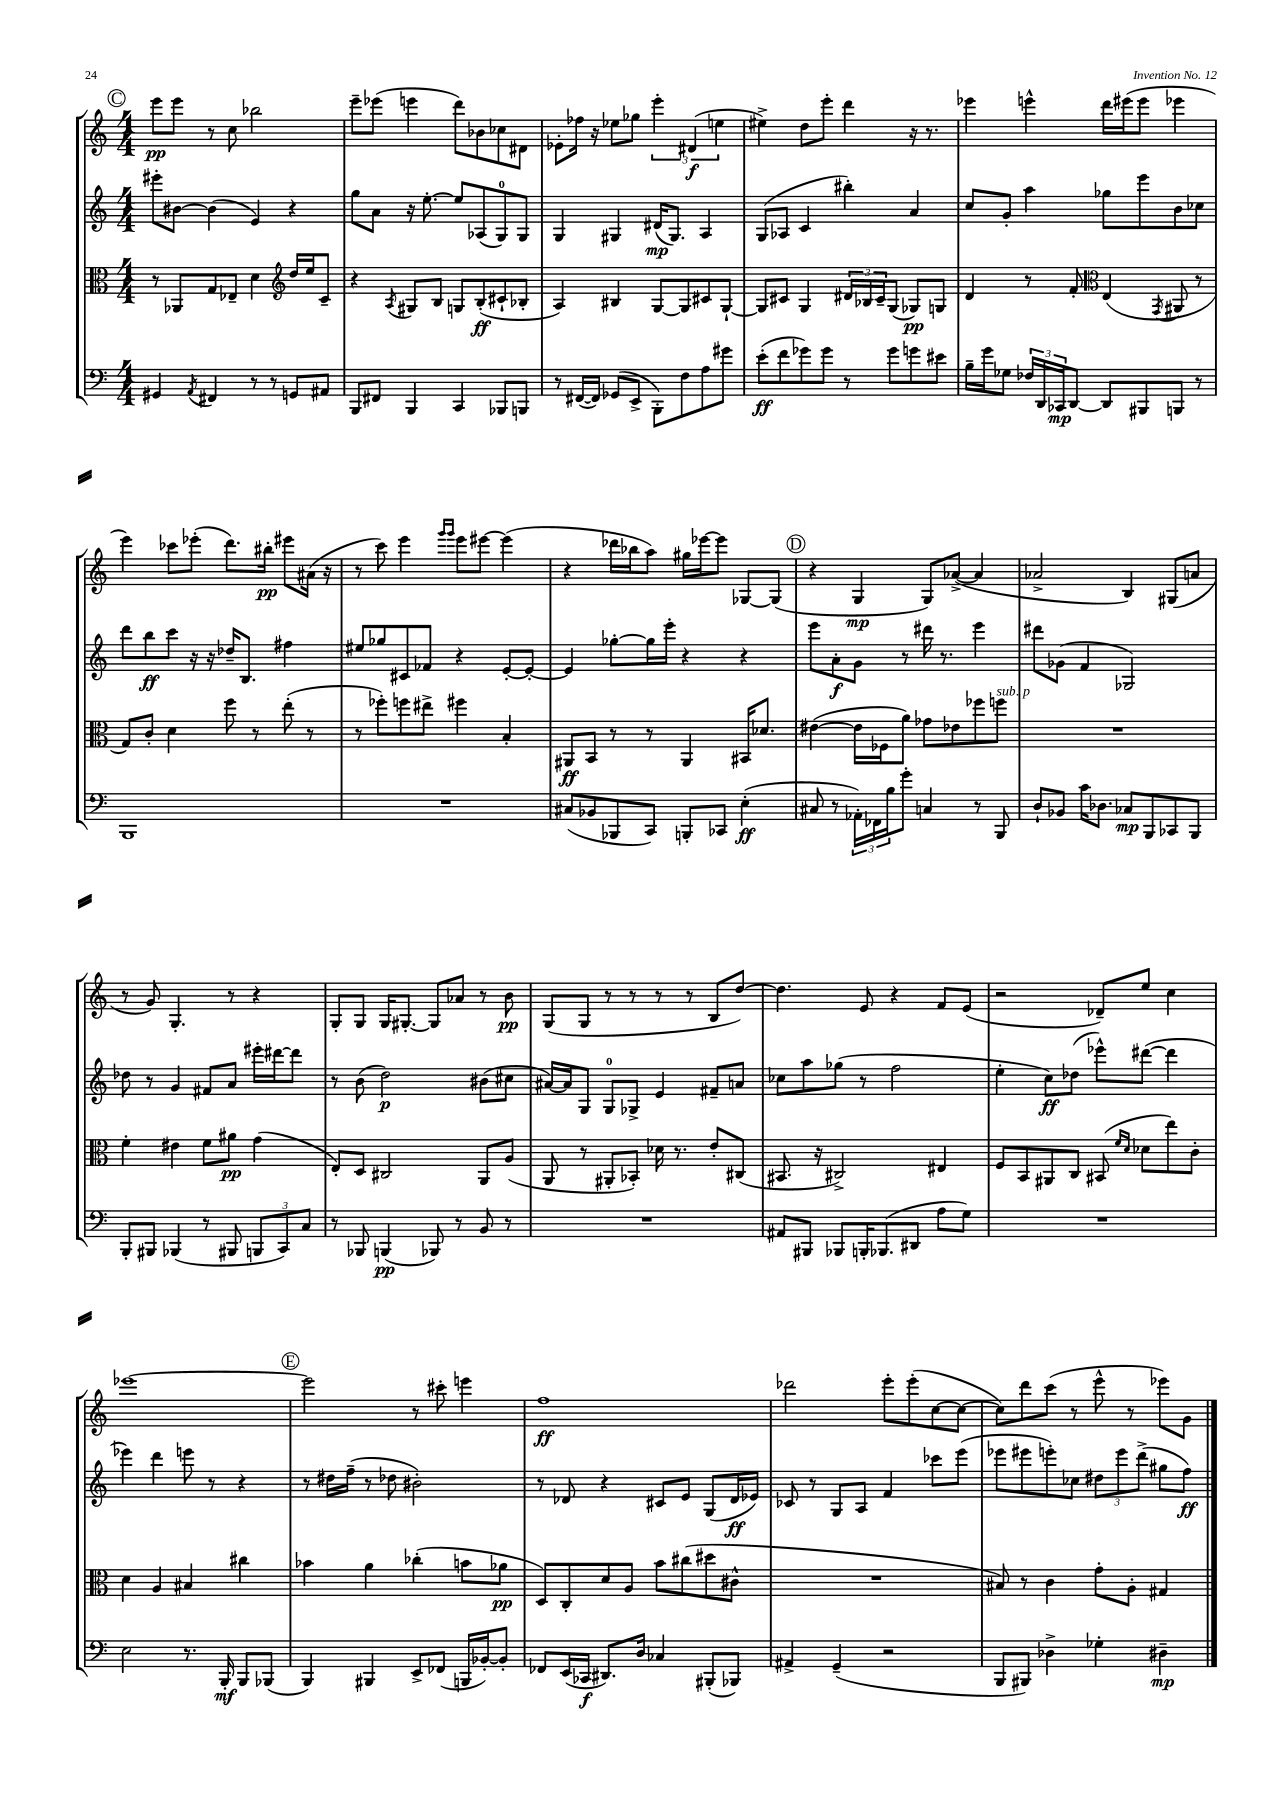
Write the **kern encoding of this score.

**kern	**kern	**kern	**kern
*staff4	*staff3	*staff2	*staff1
*clefF4	*clefC3	*clefG2	*clefG2
*k[]	*k[]	*k[]	*k[]
*M4/4	*M4/4	*M4/4	*M4/4
4GG#	8r	8eee#'	8eee
.	8AA-	[8b#	8eee
8qAA	.	.	.
4FF#	8G	(4b#]	8r
.	8E-~	.	8cc
8r	4d	4e)	2bb-
8r	.	.	.
*	*clefG2	*	*
8GG	16dd	4r	.
.	16ee	.	.
8AA#	8c~	.	.
=	=	=	=
8BBB	4r	8gg	8eee~
8FF#	.	8a	(8eee-
.	8qA	.	.
4BBB	8G#	16r	4eee
.	.	[8.ee'	.
.	8B	.	.
4CC	8G	8ee]	8ddd)
.	(8B'	(8A-	8b-
8BBB-	8c#`	8G)	8cc-
8BBB	8B-'	8G	8d#
=	=	=	=
8r	4A)	4G	8e-'
([16FF#	.	.	16ff-
16FF#])	.	.	16r
(8GG-	4B#	4G#	8ee-
8EE^	.	.	8gg-
8BBB')	[8G	(16d#	6eee'
.	.	8.G#)	.
8F	8G]	.	.
.	.	.	(6d#
8A	8c#	4A	.
.	.	.	6ee
8g#	[8G`	.	.
=	=	=	=
(8e'	8G]	(8G	4ee#^)
8f	8c#	8A-	.
8g-)	4G	4c	8dd
8g-	.	.	8eee'
8r	24d#	4bb#')	4ddd
.	24B-	.	.
.	24c#~	.	.
8g-	(8G	.	.
8g	8G-)	4a	16r
.	.	.	8.r
8e#	8G	.	.
=	=	=	=
16B~	4d	8cc	4eee-
16g	.	.	.
8G-	.	8g'	.
24F-	8r	4aa	4eee^^
24DD	.	.	.
24CC-	.	.	.
[8DD	8f'	.	.
*	*clefC3	*	*
8DD]	(4E	8gg-	16ddd
.	.	.	(16eee#
8BBB#	.	8eee	8eee#
.	8qGG	.	.
8BBB	8AA#	8b	4eee-
8r	8r	8cc-	.
=	=	=	=
1BBB	8G)	8ddd	4eee)
.	8c'	8bb	.
.	4d	8ccc	8ccc-
.	.	16r	(8eee-'
.	.	16r	.
.	8ff	16dd-~	8.ddd)
.	.	8.B	.
.	8r	.	.
.	.	.	16bb#'
.	(8ee'	4ff#	8eee#
.	8r	.	(16a#
.	.	.	16r
=	=	=	=
1r	8r	8ee#	8r
.	8ff-')	8gg-	8ccc)
.	8ff	8c#	4eee
.	8ee#^	8f-	.
.	.	.	16qqggg
.	.	.	16qqggg
.	4ff#	4r	8eee
.	.	.	[8eee#
.	4B'	[8e'	(4eee#]
.	.	8e'_	.
=	=	=	=
(8C#	8AA#	4e]	4r
8BB-	8BB	.	.
8BBB-	8r	[8gg-'	16ddd-
.	.	.	16bb-
8CC)	8r	16gg-]	8aa)
.	.	16eee'	.
8BBB'	4AA#	4r	16gg#
.	.	.	[16eee-
8CC-	.	.	8eee-]
(4E'	16BB#	4r	[8G-
.	8.d-	.	.
.	.	.	(8G-]
=	=	=	=
8C#	([4e#	8eee	4r
8r	.	8a'	.
24AA-')	16e#]	8g	4G
24FF-	.	.	.
.	16F-	.	.
24B	.	.	.
8g'	8a)	8r	.
4C	8g-	16ddd#	8G)
.	.	8.r	.
.	8e-	.	([8a-^
8r	8ff-	4eee	4a-]
8BBB	8ff	.	.
=	=	=	=
8D`	1r	8ddd#	2a-^
8BB-	.	(8g-	.
16c	.	4f	.
8.D-	.	.	.
8C-	.	2G-)	4B)
8BBB	.	.	.
8CC-	.	.	(8G#
8BBB	.	.	8a
=	=	=	=
8BBB'	4f'	8dd-	8r
8BBB#	.	8r	8g)
(4BBB-	4e#	4g	4.G'
8r	8f	8f#	.
8BBB#	8a#	8a	8r
12BBB	(4g	16eee#'	4r
.	.	[16ddd#	.
12CC)	.	.	.
.	.	8ddd#]	.
12C	.	.	.
=	=	=	=
8r	8E')	8r	8G'
8BBB-	8D	(8b	8G
(4BBB	2C#	2dd)	16G
.	.	.	[8.G#'
8BBB-)	.	.	8G#]
8r	.	.	8a-
8BB	8AA	(8b#	8r
8r	(8A	8cc#	8b
=	=	=	=
1r	8AA	[16a#)	(8G
.	.	16a#]	.
.	8r	8G	8G
.	8AA#'	8G	8r
.	8BB-')	8G-^	8r
.	16d-	4e	8r
.	8.r	.	.
.	.	.	8r
.	8e'	8f#~	8B
.	(8C#	8a	[8dd)
=	=	=	=
8AA#	8.BB#	8cc-	4.dd]
8BBB#	.	8aa	.
.	16r	.	.
8BBB-	2C#^)	(8gg-	.
16BBB'	.	8r	8e
(8.BBB-	.	.	.
.	.	2ff	4r
8DD#	.	.	.
8A	4E#	.	8f
8G)	.	.	(8e
=	=	=	=
1r	8F	4ee'	2r
.	8BB	.	.
.	8AA#	8cc)	.
.	8C	(8dd-	.
.	(8BB#	8eee-^^)	8d-~)
.	16qqf	.	.
.	16qqd	.	.
.	8d-	([8ddd#	8ee
.	8ee)	4ddd#]	4cc
.	8c'	.	.
=	=	=	=
2E	4d	4eee-)	[1eee-
.	4A	4ddd	.
8.r	4B#	8eee	.
.	.	8r	.
16BBB'	.	.	.
8BBB	4cc#	4r	.
(8BBB-	.	.	.
=	=	=	=
4BBB)	4b-	8r	2eee-]
.	.	16dd#	.
.	.	(16ff~	.
4BBB#	4a	8r	.
.	.	8dd-	.
8EE^	(4cc-'	2b#')	8r
(8FF-	.	.	8ccc#'
16BBB	8b	.	4eee
[16BB-')	.	.	.
8BB-']	8a-	.	.
=	=	=	=
8FF-	8D)	8r	1ff
(16EE	8C'	8d-	.
16CC-	.	.	.
8.DD#)	8d	4r	.
.	8A	.	.
16D	.	.	.
4C-	8b	8c#	.
.	(8cc#	8e	.
(8BBB#'	8dd#	(8G	.
8BBB-)	8c#^^	16d-	.
.	.	16e-)	.
=	=	=	=
4AA#^	1r	8c-	2ddd-
.	.	8r	.
(4GG~	.	8G	.
.	.	8A	.
2r	.	4f	8eee'
.	.	.	(8eee'
.	.	8ccc-	[8cc
.	.	(8eee	8cc_
=	=	=	=
8BBB	8B#)	8eee-	8cc])
8BBB#)	8r	8eee#	8ddd
4D-^	4c	8eee')	(8ccc
.	.	8cc-	8r
4G-'	8g'	12dd#	8eee^^
.	.	12eee	.
.	8A'	.	8r
.	.	(12ddd^	.
4D#~	4G#	8gg#	8eee-)
.	.	8ff)	8g
==	==	==	==
*-	*-	*-	*-
